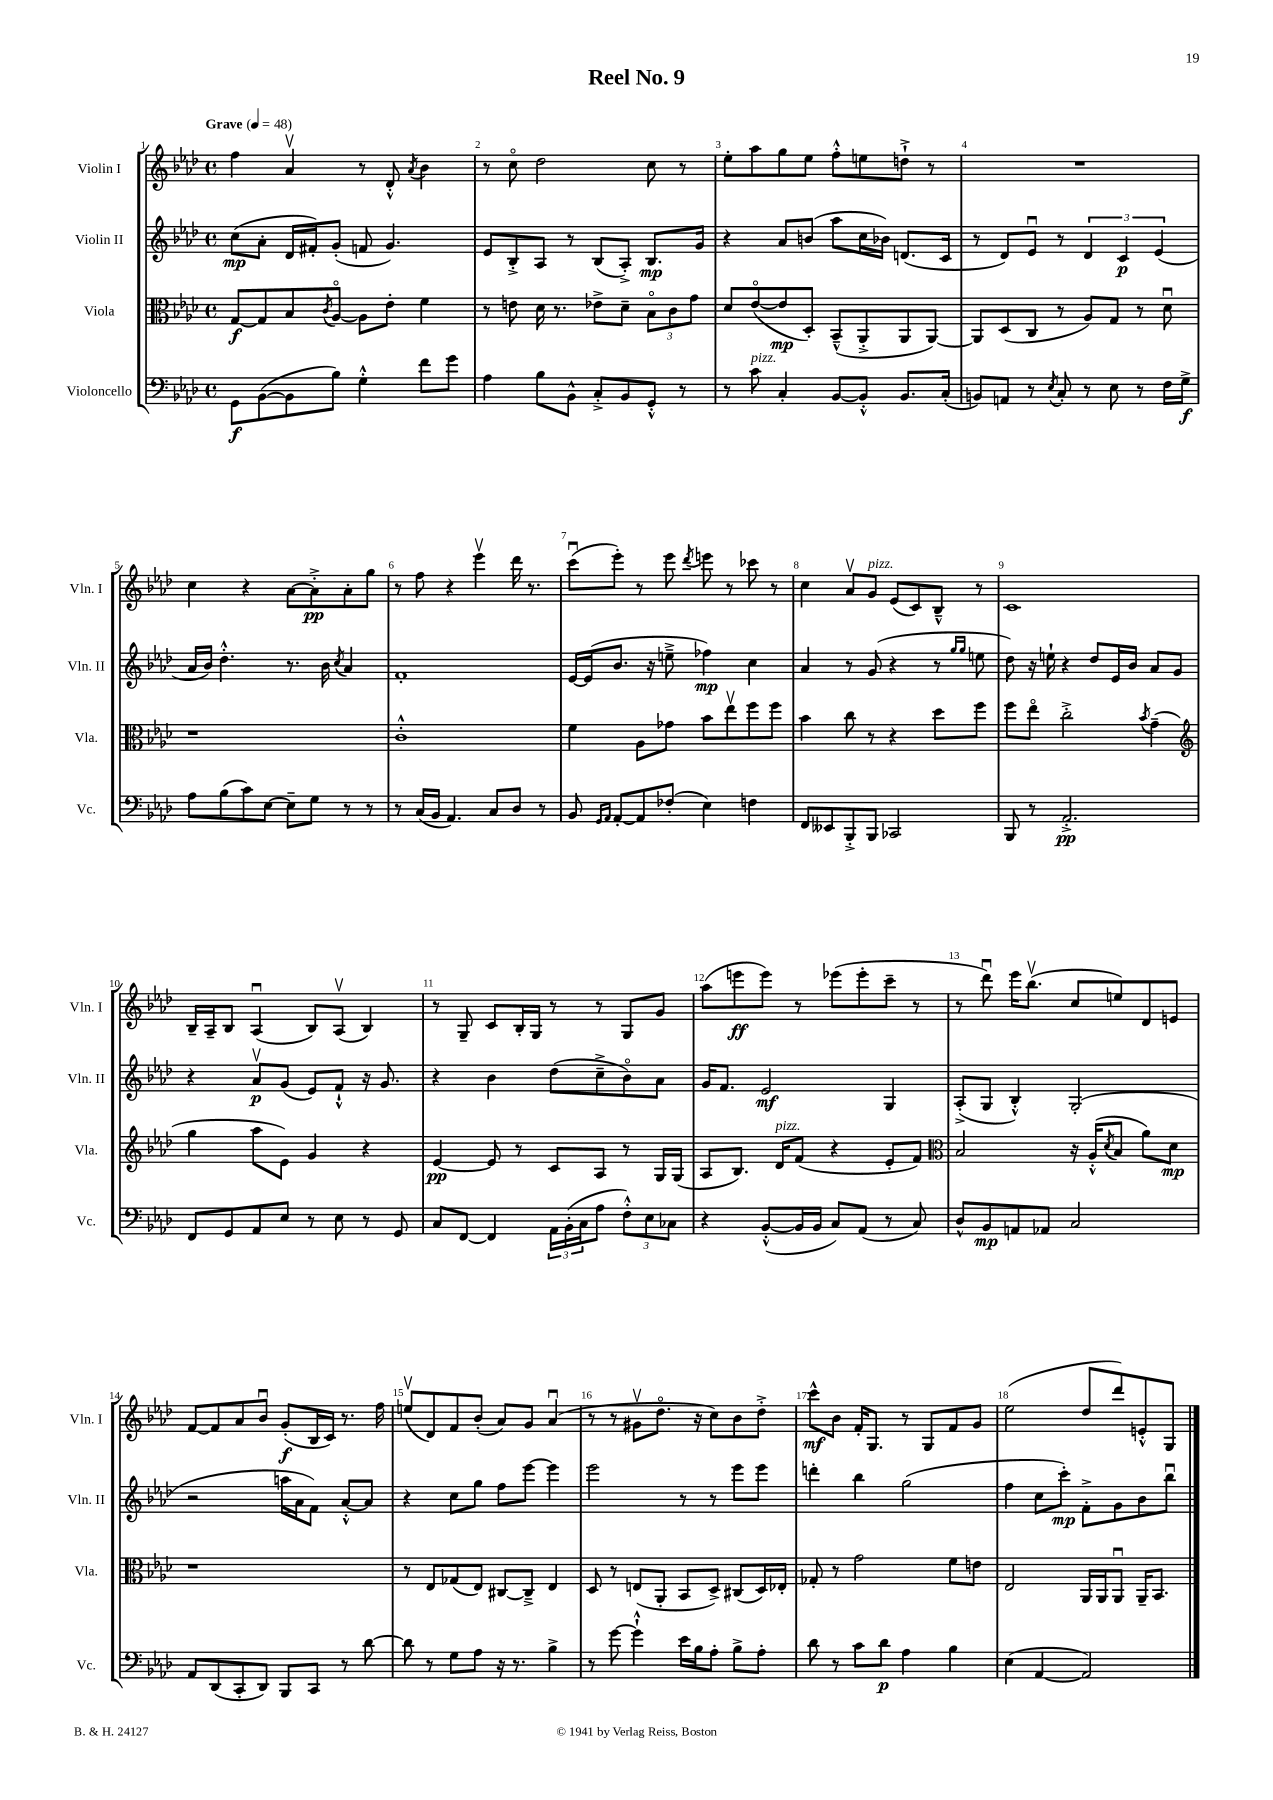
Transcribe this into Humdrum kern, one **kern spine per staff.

**kern	**kern	**kern	**kern
*staff4	*staff3	*staff2	*staff1
*clefF4	*clefC3	*clefG2	*clefG2
*k[b-e-a-d-]	*k[b-e-a-d-]	*k[b-e-a-d-]	*k[b-e-a-d-]
*M4/4	*M4/4	*M4/4	*M4/4
*met(c)	*met(c)	*met(c)	*met(c)
*MM48	*MM48	*MM48	*MM48
8GG	[8G	(8cc	4ff
([8BB-	8G]	8a-'	.
8BB-]	8B-	16d-	4a-v
.	.	16f#')	.
.	8qc	.	.
8B-)	[8A-o	(8g'	.
4G'^^	8A-]	8f	8r
.	8e-'	4.g)	8d-'^^
.	.	.	8qa-
8f	4f	.	4b-
8g	.	.	.
=	=	=	=
4A-	8r	8e-	8r
.	8e	8B-'^	8cco
8B-	16d-	8A-	2dd-
.	8.r	.	.
8BB-^^	.	8r	.
8C'^	8e-^	(8B-	.
8BB-	8d-~	8A-'^)	.
8GG'^^	12B-o	8.B-	8cc
.	12c	.	.
8r	.	.	8r
.	12g	.	.
.	.	16g	.
=	=	=	=
8r	8d-	4r	8ee-'
8c	([8e-o	.	8aa-
4C'	8e-]	8a-	8gg
.	8D-')	(8b	8ee-
[8BB-	(8BB-~^^	8aa-	8ff'^^
8BB-'^^]	8AA-'^	16cc	8ee
.	.	16b-)	.
8.BB-	8AA-	(8.d	8dd`^
.	[8AA-)	.	8r
(16C'	.	16c	.
=	=	=	=
8BB)	8AA-]	8r	1r
8AA	(8D-	8d-)	.
8r	8C	8e-u	.
8qE-	.	.	.
8C'	8r	8r	.
8r	8A-)	6d-	.
8E-	8G	.	.
.	.	6c	.
8r	8r	.	.
.	.	(6e-	.
16F	8d-u	.	.
16G^	.	.	.
=	=	=	=
8A-	1r	16a-	4cc
.	.	16b-)	.
(8B-	.	4.dd-'^^	.
8c)	.	.	4r
[8E-	.	.	.
8E-~]	.	8.r	[8a-
8G	.	.	8a-'^]
.	.	16b-	.
.	.	8qcc	.
8r	.	4a-	8a-'
8r	.	.	8gg
=	=	=	=
8r	1c'^^	1f'	8r
(16C	.	.	8ff
16BB-	.	.	.
4.AA-)	.	.	4r
.	.	.	4eee-v
8C	.	.	.
8D-	.	.	16ddd-
.	.	.	8.r
8r	.	.	.
=	=	=	=
8BB-	4f	[16e-	(8cccu
.	.	(16e-]	.
16qqGG	.	.	.
16qqAA-	.	.	.
[8AA-'	.	8.b-	8eee-')
8AA-]	8A-	.	8r
.	.	16r	.
(8F-'	8g-	8ee~^	8eee-
.	.	.	8qddd-
4E-)	8b-	4ff-)	8eee
.	8ee-v	.	8r
4F	8ff	4cc	8ccc-
.	8ff	.	8r
=	=	=	=
8FF	4b-	4a-	4cc
8EE--	.	.	.
8BBB-'^	8cc	8r	8a-v
8BBB-	8r	(8g	8g
2CC-	4r	4r	(8e-
.	.	.	8c)
.	8dd-	8r	8B-~^^
.	.	16qqgg	.
.	.	16qqgg	.
.	8ff	8ee	8r
=	=	=	=
8BBB-	8ff	8dd-)	1c
8r	8ee-o	16r	.
.	.	16ee`	.
2.AA-'^	2cc'^	4r	.
.	.	8dd-	.
.	.	16e-	.
.	.	16b-	.
.	8qb-	.	.
.	(4g~	8a-	.
.	.	8g	.
=	=	=	=
*	*clefG2	*	*
8FF	4gg	4r	16B-~
.	.	.	16A-~
8GG	.	.	8B-
8AA-	8aa-	8a-v	(4A-u
8E-	8e-)	(8g	.
8r	4g	8e-)	8B-)
8E-	.	8f`^^	(8A-v
8r	4r	16r	4B-)
.	.	8.g	.
8GG	.	.	.
=	=	=	=
8C	[4e-	4r	8r
[8FF	.	.	8G~
4FF]	8e-]	4b-	8c
.	8r	.	16B-'
.	.	.	16G
24AA-	8c	(8dd-	8r
(24BB-'	.	.	.
24C	.	.	.
8A-	8A-	8cc~^	8r
12F'^^)	8r	8b-o)	8G
12E-	.	.	.
.	16G	8a-	8g
12C-	.	.	.
.	(16G	.	.
=	=	=	=
4r	8A-	16g	(8aa-
.	.	8.f	.
.	8.B-)	.	8eee
([8BB-'^^	.	2e-	8eee)
.	16d-	.	.
16BB-]	(8f	.	8r
16BB-	.	.	.
8C)	4r	.	(8eee-
(8AA-	.	.	8eee-'
8r	8e-'	4G	8ccc~
8C)	8f)	.	8r
=	=	=	=
*	*clefC3	*	*
8D-^^	2B-	(8A-'^	8r
8BB-	.	8G	8ddd-u)
8AA	.	4B-'^^)	16eee-
.	.	.	(8.bb-v
8AA-	.	.	.
2C	16r	(2G'	8cc
.	(16A-'^^	.	.
.	8qd-	.	.
.	8B-	.	8ee)
.	8a-)	.	8d-
.	8d-	.	8e
=	=	=	=
8AA-	1r	2r	[8f
(8DD-	.	.	8f]
8CC'	.	.	8a-
8DD-)	.	.	8b-u
8BBB-	.	16aa	(8g'
.	.	16a-	.
8CC	.	8f)	16B-
.	.	.	16c)
8r	.	[8a-'^^	8.r
[8d-	.	8a-]	.
.	.	.	16ff
=	=	=	=
8d-]	8r	4r	(8eev
8r	8E-	.	8d-)
8G	(8G-	8cc	8f
8A-	8E-)	8gg	(8b-'
16r	[8C#	8ff	8a-)
8.r	.	.	.
.	8C#~^]	[8eee-	8g
4B-^	4E-	4eee-]	(4a-u
=	=	=	=
8r	8D-	2eee-	8r
[8g	8r	.	8r
4g`^^]	(8E	.	8g#v
.	8AA-'	.	8.dd-o
16e-	8BB-	8r	.
16B-	.	.	16r
8A-'	8D-^)	8r	8cc)
8B-^	(8C#	8eee-	8b-
8A-'	16D-)	8eee-	8dd-'^
.	16E-'	.	.
=	=	=	=
8d-	8G-'	4ddd'	8ccc^^
8r	8r	.	8b-
8c	2g	4bb-	16f'
.	.	.	8.G
8d-	.	.	.
4A-	.	(2gg	8r
.	.	.	8G
4B-	8f	.	8f
.	8e	.	8g
=	=	=	=
(4E-	2E-	4ff	(2ee-
[4AA-	.	8cc	.
.	.	8ccc')	.
2AA-])	16AA-	8f'^	8dd-
.	16AA-	.	.
.	8AA-u	8g	8ddd-)
.	16AA-~	8b-	8e'^^
.	8.BB-	.	.
.	.	8bb-u	8G
==	==	==	==
*-	*-	*-	*-
